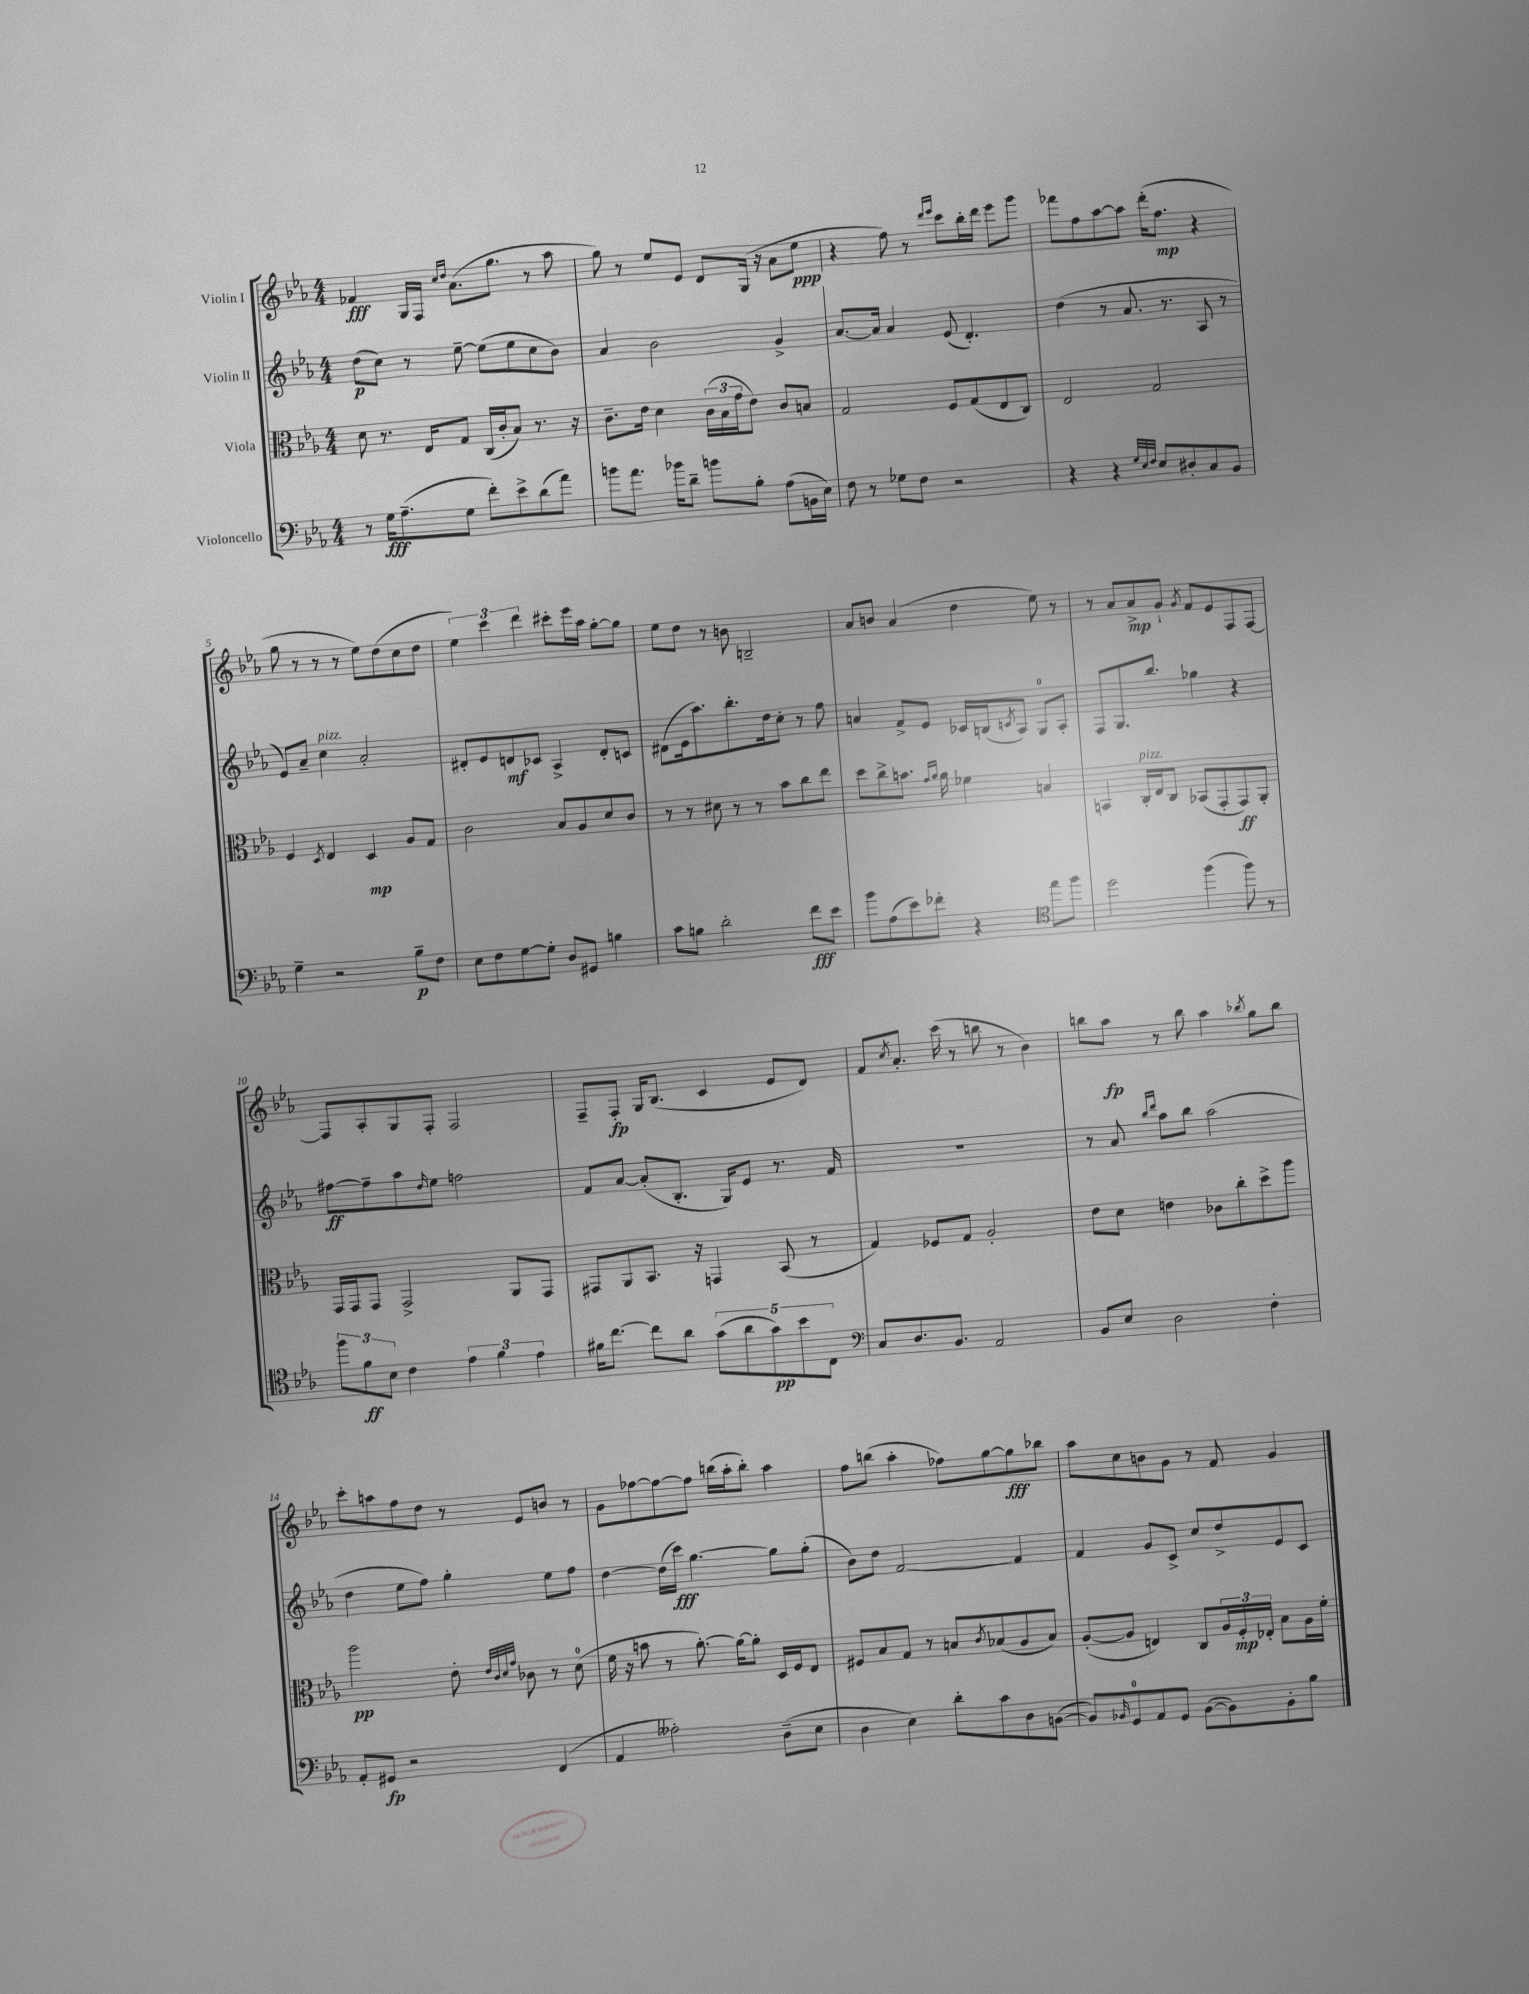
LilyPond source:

<<
\new StaffGroup <<
\new Staff = "s0" \with { instrumentName = "Violin I" } {
    \clef treble \key ees \major \numericTimeSignature \time 4/4
    fes'4\fff g16 f16 \grace { c''16 d''16 } aes'8.( g''8. r8 aes''8 |
    g''8) r8 ees''8 ees'8 d'8 g16( r16 aes'8 ees''8\ppp |
    r4 f''8) r8 \grace { d'''16 ees'''16 } c'''8 bes''16-. d'''16 ees'''8 g'''8 |
    fes'''8 f''8 aes''8~ aes''8 d'''16-.( f''8.\mp r4 |
    g''8 r8 r8 r8 ees''8) d''8( c''8 d''8 |
    \tuplet 3/2 { ees''4) c'''4 d'''4 } cis'''8-. ees'''16 aes''16 g''8~-. g''8 |
    ees''8 d''8 r8 b'8 b2-- |
    aes'8 b'8 aes'4( d''4 ees''8) r8 |
    r8 aes'8 aes'8->\mp g'8-! \acciaccatura { g'8 } f'8 ees'8 f8 f8~ |
    f8 aes8-. g8 f8-. f2 |
    f8-- f8-.\fp g16 bes8.( c'4 ees'8 d'8) |
    f'8 \acciaccatura { c''8 } aes'8.-. c'''16( r8 b''8 r8 bes'4) |
    b''8 aes''8\fp r8 b''8 aes''4 \acciaccatura { bes''8 } g''8 bes''8 |
    c'''8-. a''8 f''8 d''8 r8 ees'8 b'8 r8 |
    g'8 fes''8~ fes''8~ fes''8 b''16( aes''16-. b''8-.) aes''4 |
    f''8 b''8( aes''4-. fes''8) g''8~ g''8\fff bes''8 |
    aes''8 c''8 b'8 g'8 r8 f'8 g'4 \bar "|." |
}
\new Staff = "s1" \with { instrumentName = "Violin II" } {
    \clef treble \key ees \major \numericTimeSignature \time 4/4
    d''8\p( c''8) r8 ees''8~-- ees''8( ees''8 c''8 bes'8) |
    aes'4 bes'2 g'4-> |
    aes'8.~ aes'16 aes'4 ees'8( d'4.-.) |
    d''4( r8 aes'8. r8. aes8 r8 |
    ees'8) aes'8-- c''4^\markup { \italic "pizz." } aes'2-. |
    dis'8-. ees'8 d'8\mf ces'8 aes4-> d'8-. c'8 |
    dis'8( ees'16 aes''8.) bes''8.-. d''16 c''8-. r8 f''8 |
    a'4 f'8-> ees'8 ces'16 b16( \acciaccatura { c'8 } aes8) g8-0 aes8-. |
    f8 g8. bes''8. ges''4 r4 |
    fis''8~\ff fis''8-- aes''8 \grace { d''16 } ees''8 f''2 |
    f'8 aes'8~ aes'8-.( bes8.-. g16) ees'8 r8. f'16 |
    R1 |
    r8 aes'8 \grace { bes''16 d'''16 } aes''8 bes''8 aes''2( |
    d''4 ees''8 f''8) g''4-. ees''8 f''8 |
    d''4~ d''16( c'''16\fff) g''4.~ g''8 g''8-.( |
    bes'8) d''8 f'2~ f'4 |
    f'4 g'8 c'8-> c''8 d''8-> ees'8 c'8 \bar "|." |
}
\new Staff = "s2" \with { instrumentName = "Viola" } {
    \clef alto \key ees \major \numericTimeSignature \time 4/4
    d'8 r8. ees16 g8 c16( c'16-. bes8) r8. r16 |
    c'8.-- ees'16 d'4 \tuplet 3/2 { c'16( bes16 g'16 } ees'8) c'8 b8 |
    g2 f8 g8( ees8 c8) |
    ees2 g2 |
    f4 \acciaccatura { d8 } ees4 d4\mp aes8 g8 |
    c'2 bes8 aes8 d'8 c'8 |
    r8 r8 dis'8 r8 r8 bes'8 c''8 ees''8 |
    d''8 c''8-> b'8. \grace { g'16 aes'16 } aes'16 fes'4 b4 |
    b,4 c16-.^\markup { \italic "pizz." } ees16 c8 bes,8( g,8-. g,8\ff) aes,8-. |
    g,16 g,16 g,8 g,2-> aes,8 g,8 |
    gis,8 aes,8 bes,8. r16 g,4 bes,8( r8 |
    g4) fes8 g8 aes2-. |
    ees'8 d'8 e'4 ces'8 c''8-. d''8-> aes''8 |
    aes''2\pp ees'8-. \grace { ees'32 c'32 d'32 g'32 } ces'8 r8 d'8-0( |
    f'16 r16 b'8 r8 aes'8.~-.) aes'16~ aes'8-. d16 f16 ees8 |
    fis8 bes8 g8 r8 b8 \acciaccatura { c'8 } bes8( aes8 bes8) |
    aes8~-.( aes8 e4) c8 \tuplet 3/2 { aes16 f16-.\mp ees16-. } bes8 aes16 f'16-. \bar "|." |
}
\new Staff = "s3" \with { instrumentName = "Violoncello" } {
    \clef bass \key ees \major \numericTimeSignature \time 4/4
    r8 g16\fff aes8.--( g8 f'8-.) ees'8-> d'8( aes'8) |
    b'8 aes'8. bes'16 d'8-- b'8 bes8-. aes8( b,16 ees16) |
    f8 r8 ges8 f8 r2 |
    r4 r4 \grace { g32 ees32 f32 } ees8 dis8-. c8 bes,8 |
    g4-- r2 bes8--\p f8 |
    ees8 f8 g8~ g8-. d8 gis,8 b4 |
    c'8 b8 d'2-. f'8\fff ees'8 |
    bes'8 aes8( ees'8) fes'8-. r4 \clef tenor ees''8 f''8 |
    d''2 f''4( f''8) r8 |
    \tuplet 3/2 { f''8 f'8\ff bes8 } c'4 \tuplet 3/2 { ees'4 f'4 ees'4 } |
    fis'16 c''8.~ c''8 aes'8 \tuplet 5/4 { g'8( aes'8 g'8\pp) bes'8 c8 } |
    \clef bass c8 d8. bes,8. aes,2 |
    bes,8 ees8 d2 f4-. |
    aes,8-. gis,8\fp r2 f,4( |
    aes,4 aeses2-.) d8--( ees8 |
    d4 ees4) d'8-. c'8 d8 b,8~( |
    b,8) \grace { bes,16 } g,8-0 aes,8 g,8 bes,8~( bes,8) bes,8-. bes8 \bar "|." |
}
>>
>>
